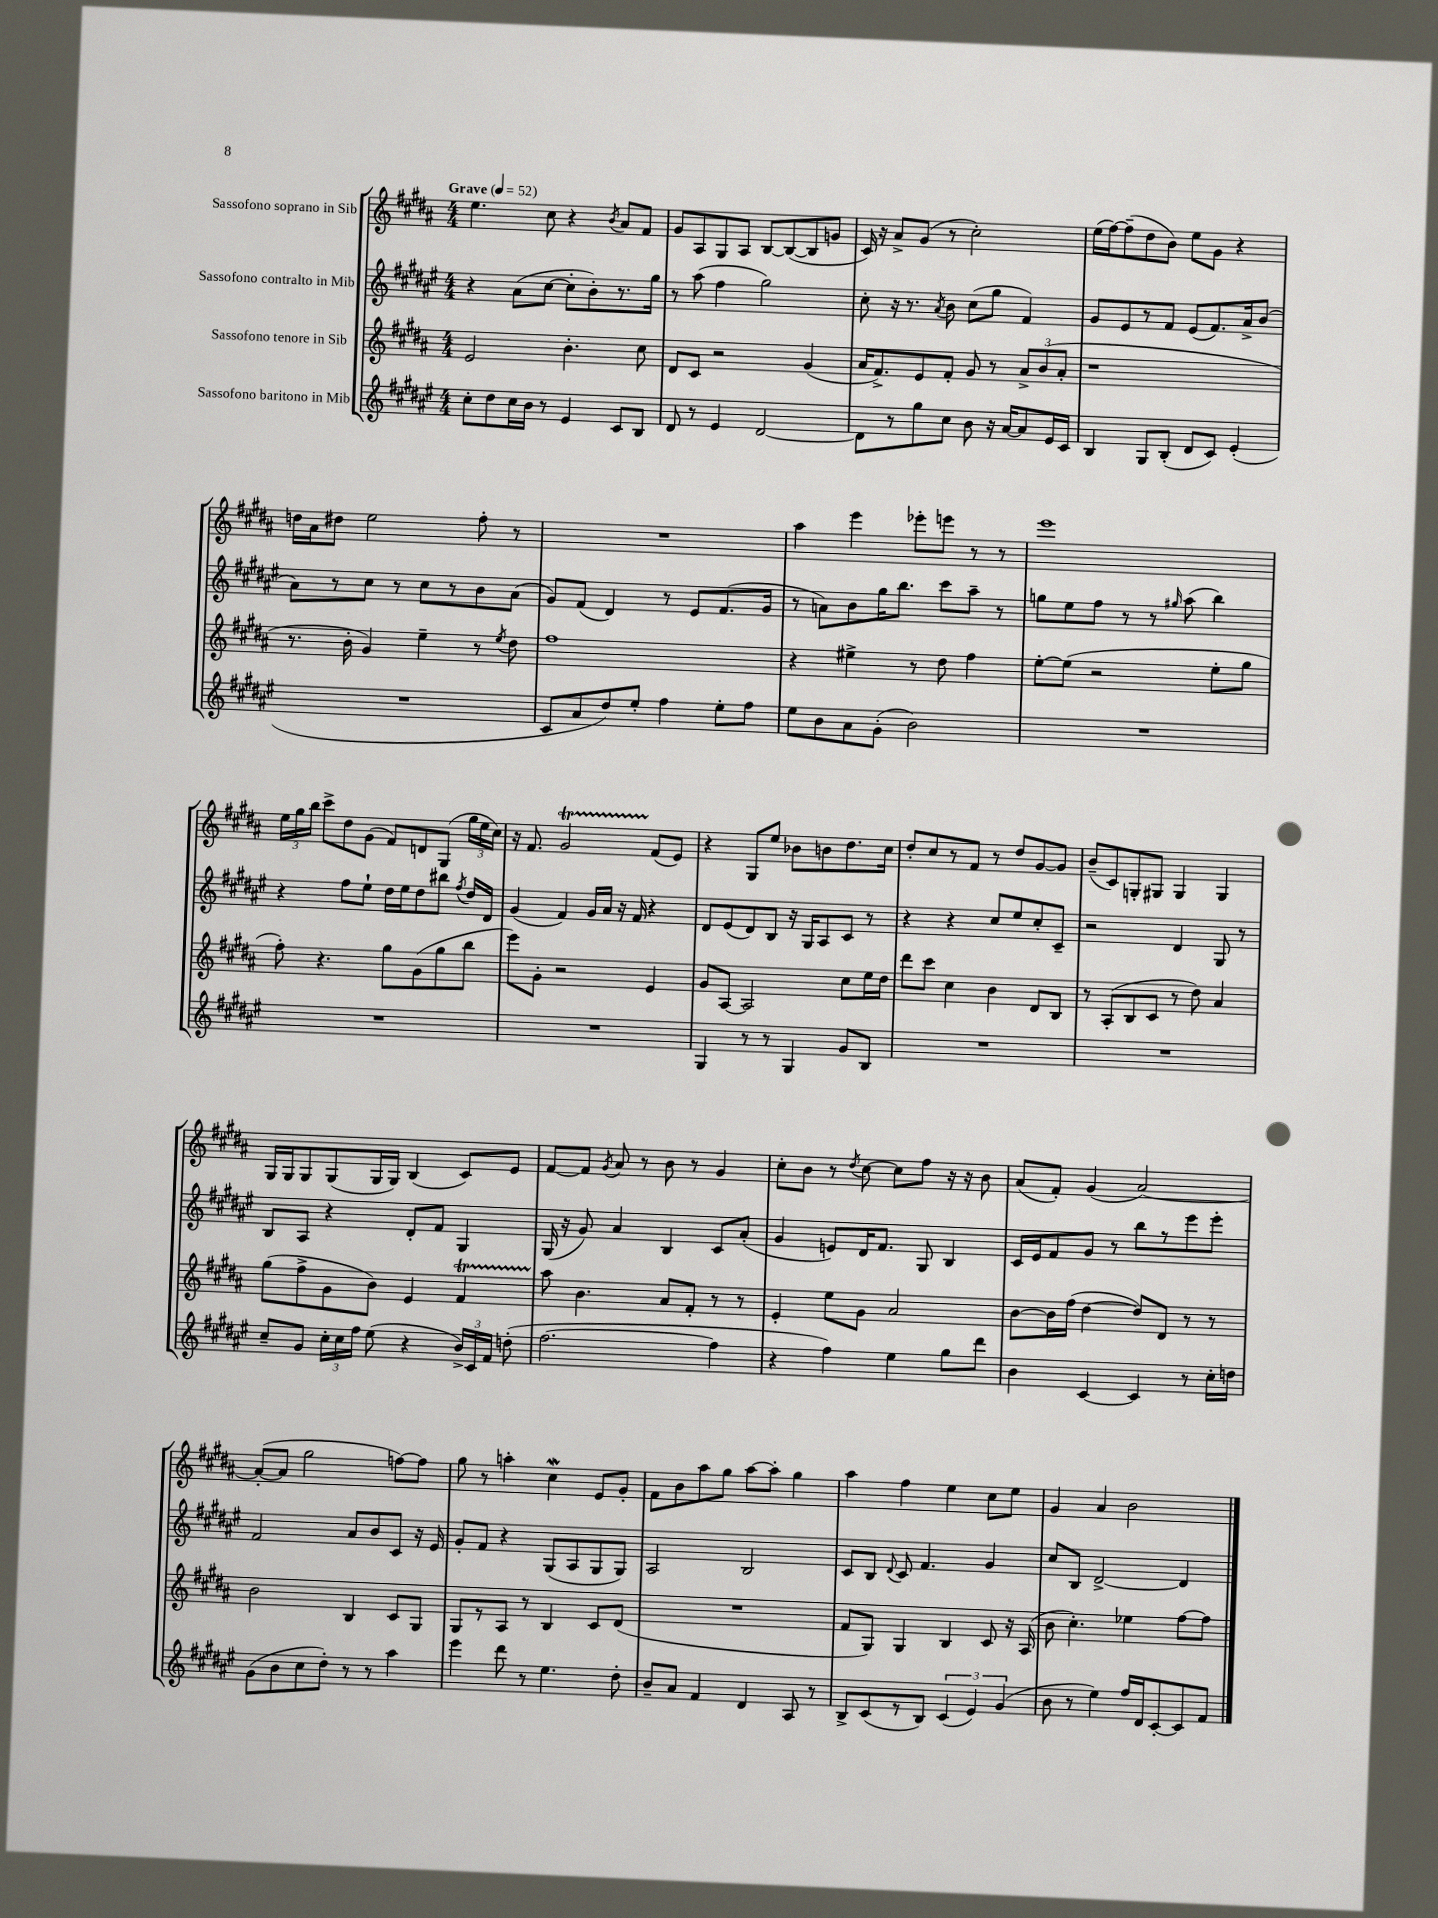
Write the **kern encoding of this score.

**kern	**kern	**kern	**kern
*staff4	*staff3	*staff2	*staff1
*clefG2	*clefG2	*clefG2	*clefG2
*k[f#c#g#d#a#e#]	*k[f#c#g#d#a#]	*k[f#c#g#d#a#e#]	*k[f#c#g#d#a#]
*M4/4	*M4/4	*M4/4	*M4/4
*MM52	*MM52	*MM52	*MM52
8cc#'\L	2e/	4r	4.ee\
8dd#\	.	.	.
16cc#\L	.	(8a#\L	.
16b\JJ	.	.	.
8r	.	[8cc#\J	8cc#\
4e#/	4.b'\	8cc#'\]L	4r
.	.	8b'\)	.
.	.	.	8qb/
8c#/L	.	8.r	8a#/L
8B/J	8cc#\	.	8f#/J
.	.	16gg#\Jk	.
=	=	=	=
8d#/	8d#/L	8r	8g#/L
8r	8c#/J	(8aa#\	8A#/
4e#/	2r	4ff#\	8G#/
.	.	.	8A#/J
[2d#/	.	2gg#\)	[8B/L
.	.	.	(8B/_
.	(4g#/	.	8B/]
.	.	.	8g/J
=	=	=	=
8d#\]L	16a#/LK	8cc#'\	16c#/)
.	8.f#^/)	.	16r
8r	.	16r	8a#^/L
.	.	8.r	.
8gg#\	8e/	.	(8g#/J
.	.	8qa#/	.
8cc#\J	8f#'/J	8b\	8r
8b\	8g#/	(8cc#\L	2cc#'\)
16r	8r	8gg#\J	.
[16a#/LK	.	.	.
8a#/]	12a#^/L	4f#/)	.
.	(12b/	.	.
16e#/L	.	.	.
.	12a#'/J	.	.
16c#/JJ	.	.	.
=	=	=	=
4B/	1r	8g#/L	(16ee\LL
.	.	.	[16ff#\J)
.	.	8e#/	(8ff#~\]
8G#/L	.	8r	8dd#\
(8B'/J	.	8f#/J	8b\J)
8d#/L	.	(8e#/L	8ee\L
8c#/J)	.	8.f#/)	8g#\J
(4e#'/	.	.	4r
.	.	16a#^/k	.
.	.	(8b/J	.
=	=	=	=
1r	8.r	8a#\L)	16dd\LL
.	.	.	16a#\J
.	.	8r	8dd#\J
.	16b'\	.	.
.	4g#/)	8cc#\J	2ee\
.	.	8r	.
.	4ee~\	8cc#\L	.
.	.	8r	.
.	8r	8b\	8ff#'\
.	8qee/	.	.
.	8dd#\	(8a#\J	8r
=	=	=	=
8c#/L	1ff#	8g#/L)	1r
8a#/	.	(8f#/J	.
8dd#/)	.	4d#/)	.
8ee#'/J	.	.	.
4ff#\	.	8r	.
.	.	8e#/L	.
8ee#'\L	.	(8.f#/	.
8ff#\J	.	.	.
.	.	16g#/Jk	.
=	=	=	=
8ee#\L	4r	8r	4aa#\
8b\	.	8a\L)	.
8a#\	4ee#^\	8b\	4eee\
(8g#'\J	.	16gg#\K	.
.	.	8.bb\J	.
2b\)	8r	.	8eee-'\L
.	8dd#\	8ccc#\L	8eee\J
.	4ff#\	8aa#~\J	8r
.	.	8r	8r
=	=	=	=
1r	[8ee'\L	8gg\L	1eee
.	(8ee\]J	8ee#\	.
.	2r	8ff#\J	.
.	.	8r	.
.	.	8r	.
.	.	16qqgg#/	.
.	.	(8aa#\	.
.	8ee'\L	4bb\)	.
.	8gg#\J	.	.
=	=	=	=
1r	8ff#'\)	4r	24ee\LL
.	.	.	24gg#\
.	.	.	24bb\JJ
.	4.r	.	8ccc#^\L
.	.	8ff#\L	8dd#\
.	.	8ee#`\J	(8g#\J
.	8gg#\L	16dd#\LL	8f#/L)
.	.	16ee#\J	.
.	(8g#\	8dd#\	8d/
.	8gg#\	8bb#\J	(8G#/J
.	.	8qff#/	.
.	8bb\J	16dd#/LL	24gg#\LL
.	.	.	24ee\
.	.	16d#/JJ	.
.	.	.	24cc#\JJ)
=	=	=	=
1r	8eee\L)	(4g#/	16r
.	.	.	8.f#/
.	8g#'\J	.	.
.	2r	4f#/)	2g#/
.	.	16g#/LL	.
.	.	16a#/JJ	.
.	.	16r	.
.	.	16f#/	.
.	4e/	4r	(8f#/L
.	.	.	8e/J)
=	=	=	=
4G#/	8g#/L	8d#/L	4r
.	[8A#/J	(8e#/	.
8r	2A#/]	8d#/)	8G#/L
8r	.	8B/J	8ee/J
4G#/	.	16r	8b-\L
.	.	16G#/LK	.
.	.	8A#/	8b\
8g#/L	8cc#\L	8c#/J	8.dd#\
8B/J	16ee\L	8r	.
.	16dd#\JJ	.	16cc#\Jk
=	=	=	=
1r	8ddd#\L	4r	8dd#'/L
.	8ccc#\J	.	8cc#/
.	4cc#\	4r	8r
.	.	.	8f#/J
.	4b\	8cc#/L	8r
.	.	8ee#/	8dd#/L
.	8d#/L	8cc#'/	[8g#/
.	8B/J	8c#~/J	8g#/]J
=	=	=	=
1r	8r	2r	(8b~/L
.	(8A#'/L	.	8c#/)
.	8B/	.	8G'/
.	8c#/J	.	8G#/J
.	8r	4d#/	4G#/
.	8dd#\)	.	.
.	4a#/	8G#/	4G#/
.	.	8r	.
=	=	=	=
8cc#~/L	(8gg#\L	8B/L	16G#/LL
.	.	.	16G#/J
8g#/J	8ff#^\	8A#/J	8G#/
24cc#'\LL	8g#\	4r	(8G#/
24cc#\	.	.	.
24ff#\JJ	.	.	.
(8ee#\	8b\J)	.	16G#/L
.	.	.	16G#/JJ)
4r	4e/	8d#'/L	(4B/
.	.	8f#/J	.
24b^/LL)	4f#/	4G#/	8c#/L)
24c#/	.	.	.
24f#/JJ	.	.	.
(8dd'\	.	.	8e/J
=	=	=	=
[2.ff#\	8aa#\	(16G#/	[8f#/L
.	.	16r	.
.	4.b\	8g#/)	8f#/]J
.	.	.	8qg#/
.	.	4a#/	8a#/
.	.	.	8r
.	8a#/L	4B/	8b\
.	8f#'/J	.	8r
4ff#\]	8r	8c#/L	4g#/
.	8r	(8a#'/J	.
=	=	=	=
4r	4e'/	4g#/	8cc#'\L
.	.	.	8b\J
4ff#\)	8ee\L	8e/L)	8r
.	.	.	8qdd#/
.	8g#\J	16d#/K	[8cc#\
.	.	8.f#/J	.
4ee#\	2a#/	.	8cc#\]L
.	.	8G#/	8ff#\J
8gg#\L	.	4B/	16r
.	.	.	16r
8ddd#\J	.	.	8b\
=	=	=	=
4b\	[8b\L	16c#/LL	(8a#/L
.	.	16e#/J	.
.	16b\]L	8f#/	8f#'/J)
.	(16ff#\JJ	.	.
[4c#/	[4dd#\	8g#/J	(4g#/
.	.	8r	.
4c#/]	8dd#/]L)	8bb\L	[2a#/)
.	8d#/J	8r	.
8r	8r	8eee#\	.
16cc#'\LL	8r	8eee#'\J	.
16dd\JJ	.	.	.
=	=	=	=
(8g#\L	2b\	2f#/	(8a#'/_L
8b\	.	.	8a#/]J
8cc#\	.	.	2gg#\
8dd#'\J)	.	.	.
8r	4B/	8a#/L	.
8r	.	8b/	.
4aa#\	8c#/L	8c#/J	[8ff\L)
.	8G#/J	16r	8ff\]J
.	.	16e#/	.
=	=	=	=
4eee#\	8G#/L	8g#'/L	8gg#\
.	8r	8f#/J	8r
8ddd#\	8A#/J	4r	4aa'\
8r	8r	.	.
4.ee#\	4B/	(8G#/L	4cc#\
.	.	8A#/	.
.	8c#/L	8G#/	8e/L
8dd#'\	(8d#/J	8G#/J)	8g#'/J
=	=	=	=
8b~/L	1r	2A#/	8f#\L
8a#/J	.	.	8b\
4f#/	.	.	8aa#\
.	.	.	8gg#\J
4d#/	.	2B/	[8aa#\L
.	.	.	8aa#'\]J
8A#/	.	.	4gg#\
8r	.	.	.
=	=	=	=
8B^/L	8f#/L	8c#/L	4aa#\
(8c#/	8G#/J)	8B/J	.
.	.	8qqd#/	.
8r	4G#/	8c#/	4ff#\
8B/J)	.	4.f#/	.
(6c#/	4B/	.	4ee\
6e#/)	.	.	.
.	8c#/	4g#/	8cc#\L
(6g#/	.	.	.
.	16r	.	8ee\J
.	(16A#/	.	.
=	=	=	=
8b\	8b\	8cc#/L	4g#/
8r	4.cc#'\)	8B/J	.
4ee#\)	.	[2d#^/	4a#/
16ff#/LL	4ee-\	.	2b\
16d#/J	.	.	.
[8c#'/	.	.	.
8c#/]	[8ff#\L	4d#/]	.
8f#/J	8ff#\]J	.	.
==	==	==	==
*-	*-	*-	*-
